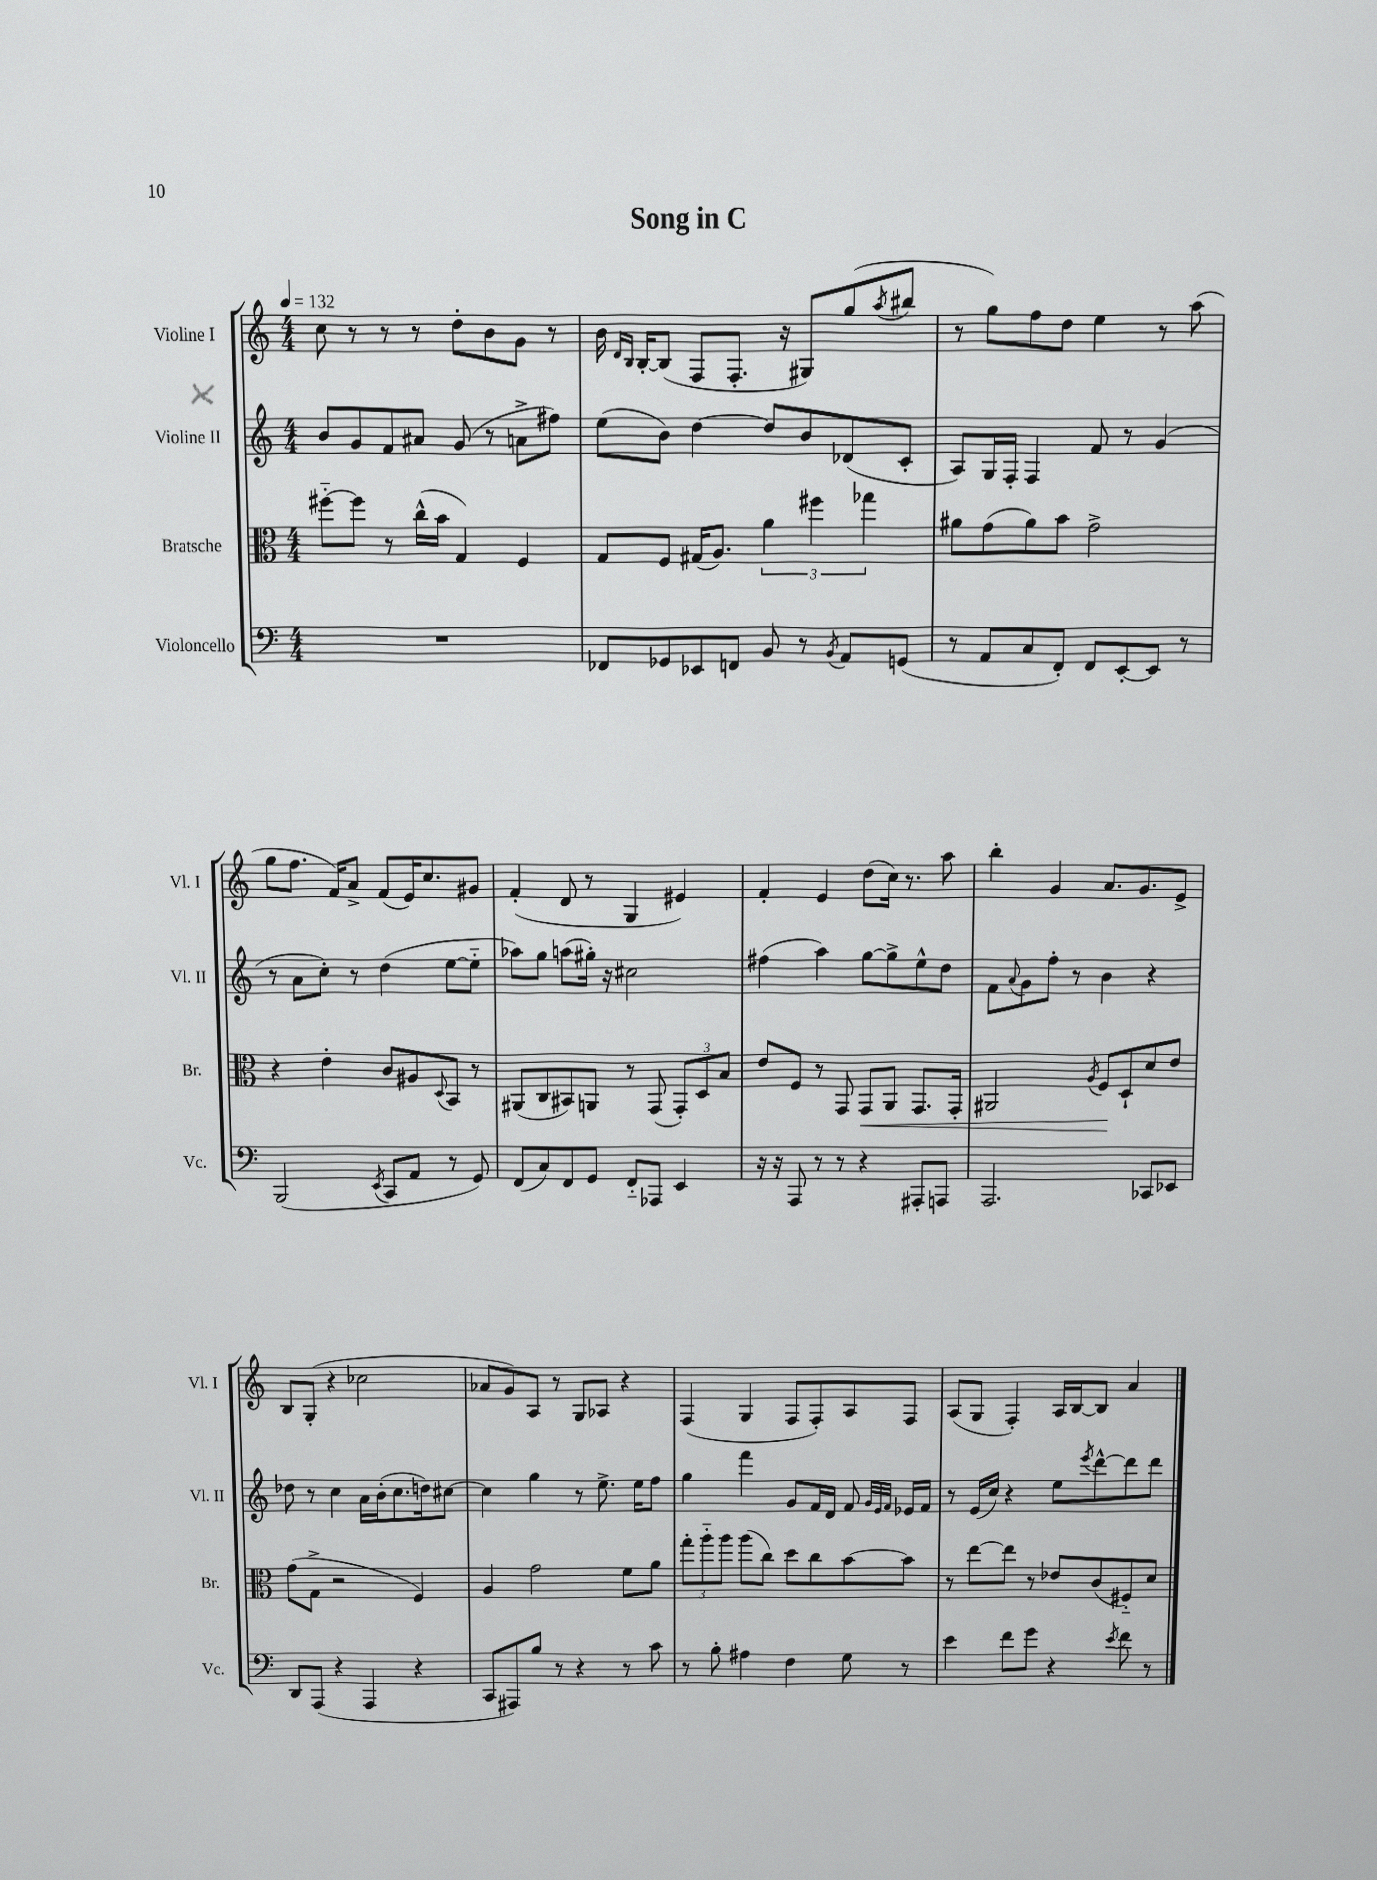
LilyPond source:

\header { title = "Song in C" }
<<
\new StaffGroup <<
\new Staff = "s0" \with { instrumentName = "Violine I" shortInstrumentName = "Vl. I" } {
    \clef treble \key c \major \numericTimeSignature \time 4/4 \tempo 4 = 132
    c''8 r8 r8 r8 d''8-. b'8 g'8 r8 |
    b'16 \grace { d'16 b16 } b16~-. b8( f8 f8.-. r16 gis8) g''8( \acciaccatura { a''8 } bis''8 |
    r8 g''8) f''8 d''8 e''4 r8 a''8( |
    g''8 f''8. f'16) a'8-> f'8( e'16) c''8. gis'8 |
    f'4-.( d'8 r8 g4 eis'4) |
    f'4-. e'4 d''8( c''16) r8. a''8 |
    b''4-. g'4 a'8. g'8. e'8-> |
    b8 g8-.( r4 ces''2 |
    aes'8 g'8) a8 r8 g8 aes8 r4 |
    f4( g4 f8 f8-.) a8 f8 |
    a8( g8 f4-.) a16 b16~ b8 a'4 \bar "|." |
}
\new Staff = "s1" \with { instrumentName = "Violine II" shortInstrumentName = "Vl. II" } {
    \clef treble \key c \major \numericTimeSignature \time 4/4
    b'8 g'8 f'8 ais'8 g'8( r8 a'8-> fis''8) |
    e''8( b'8) d''4~ d''8 b'8 des'8( c'8-. |
    a8) g16 f16-. f4 f'8 r8 g'4( |
    r8 a'8 c''8-.) r8 d''4( e''8~ e''8-_ |
    aes''8) g''8 a''8( gis''16-.) r16 cis''2 |
    fis''4( a''4) g''8~ g''8-> e''8-^ d''8 |
    f'8 \appoggiatura { a'8 } g'8 f''8-. r8 b'4 r4 |
    des''8 r8 c''4 a'16 b'16-.( c''8. d''16) cis''8~ |
    cis''4 g''4 r8 e''8.-> e''16 f''8 |
    g''4 f'''4 g'8 f'16 d'16 f'8 \grace { g'32 e'32 f'32 } ees'16 f'16 |
    r8 e'16( c''16) r4 e''8 \acciaccatura { e'''8 } d'''8~-^ d'''8 d'''8 \bar "|." |
}
\new Staff = "s2" \with { instrumentName = "Bratsche" shortInstrumentName = "Br." } {
    \clef alto \key c \major \numericTimeSignature \time 4/4
    fis''8~-_ fis''8 r8 c''16-^( b'16 g4) f4 |
    g8 f8 gis16( a8.) \tuplet 3/2 { a'4 fis''4 ges''4 } |
    ais'8 g'8( ais'8) b'8 g'2-> |
    r4 e'4-. c'8 ais8 \appoggiatura { d8 } b,8 r8 |
    ais,8( c8 bis,8) a,8 r8 g,8( \tuplet 3/2 { g,8-.) d8 b8 } |
    e'8 f8 r8 g,8 g,8\< a,8 g,8. g,16-. |
    ais,2 \acciaccatura { a8 } f8\! d8-! d'8 e'8 |
    g'8( g8-> r2 f4) |
    a4 g'2 f'8 a'8 |
    \tuplet 3/2 { g''8-. a''8-_ a''8 } a''8( c''8) d''8 c''8 b'8~ b'8 |
    r8 e''8~ e''8 r8 ees'8 c'8( fis8-_) d'8 \bar "|." |
}
\new Staff = "s3" \with { instrumentName = "Violoncello" shortInstrumentName = "Vc." } {
    \clef bass \key c \major \numericTimeSignature \time 4/4
    R1 |
    fes,8 ges,8 ees,8 f,8 b,8 r8 \acciaccatura { b,8 } a,8 g,8( |
    r8 a,8 c8 f,8-.) f,8 e,8~-. e,8 r8 |
    b,,2( \acciaccatura { e,8 } c,8 a,8 r8 g,8) |
    f,8( c8) f,8 g,8 f,8-_ aes,,8 e,4 |
    r16 r16 a,,8 r8 r8 r4 ais,,8-. a,,8 |
    a,,2. ces,8 ees,8 |
    d,8 a,,8( r4 a,,4 r4 |
    c,8 ais,,8) b8 r8 r4 r8 c'8 |
    r8 b8-. ais4 f4 g8 r8 |
    e'4 f'8 g'8 r4 \acciaccatura { e'8 } f'8 r8 \bar "|." |
}
>>
>>
\layout { \context { \Score \remove "Bar_number_engraver" } }
